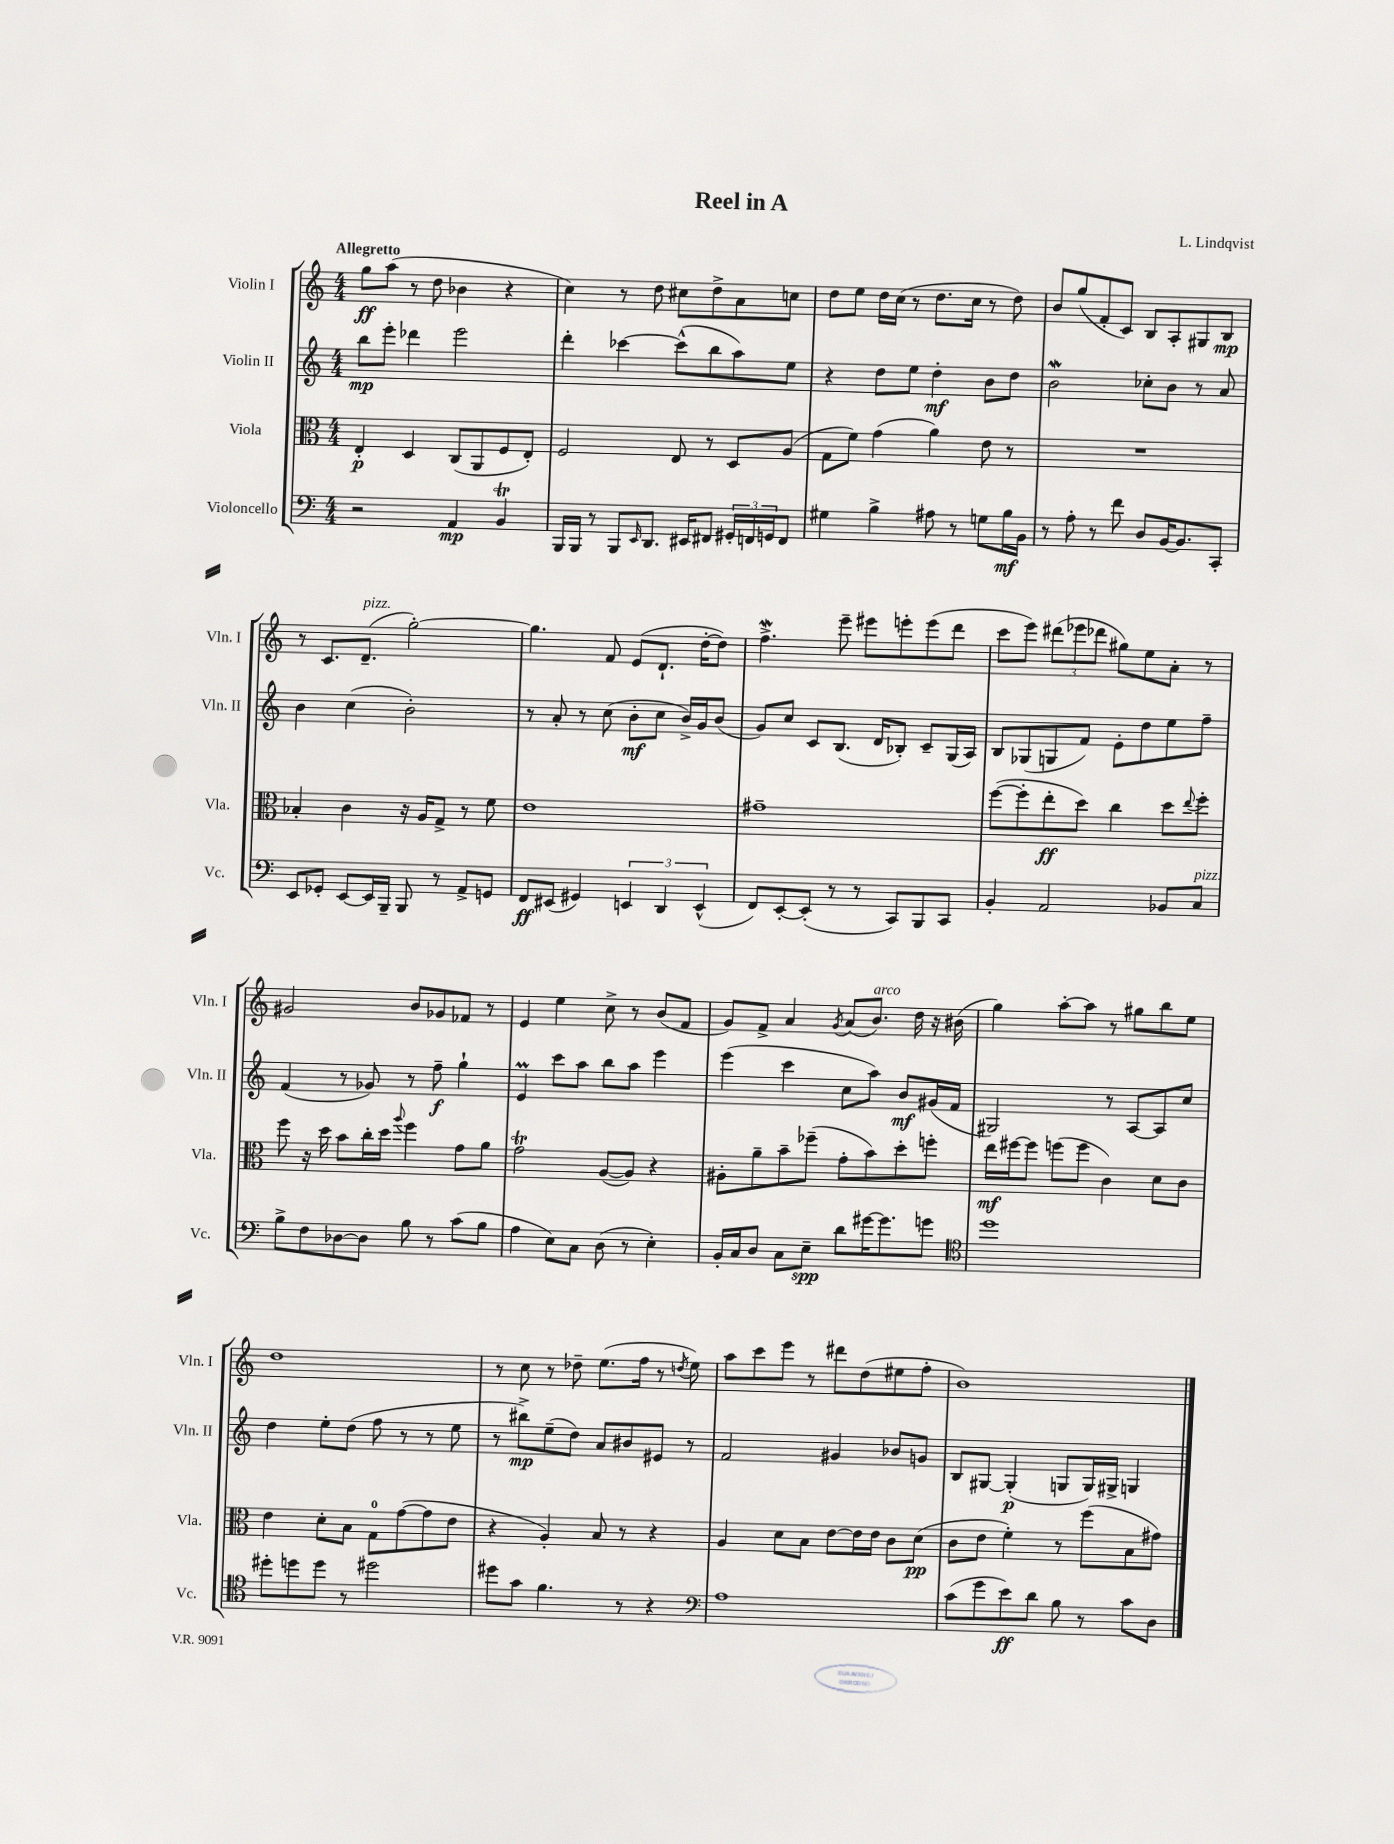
\header { title = "Reel in A" composer = "L. Lindqvist" }
<<
\new StaffGroup <<
\new Staff = "s0" \with { instrumentName = "Violin I" shortInstrumentName = "Vln. I" } {
    \clef treble \key c \major \numericTimeSignature \time 4/4 \tempo "Allegretto"
    g''8\ff a''8( r8 d''8 bes'4 r4 |
    c''4) r8 d''8 cis''8 d''8-> a'8 c''8 |
    d''8 e''8 d''16 c''16( r8 d''8. c''16 r8 d''8) |
    b'8 g''8( f'8-. c'8) b8 a8-. gis8 b8\mp |
    r8 c'8. d'8.--^\markup { \italic "pizz." }( g''2~-.) |
    g''4. f'8 e'8( d'8.-! d''16~-. d''8) |
    f''4.->\mordent e'''8-- eis'''8 e'''8-. e'''8( d'''8 |
    c'''8 e'''8) \tuplet 3/2 { dis'''8( ees'''8 des'''8 } gis''8) e''8 a'8-. r8 |
    gis'2 b'8 ges'8 fes'8 r8 |
    e'4 e''4 c''8-> r8 b'8( f'8 |
    g'8) f'8-> a'4 \acciaccatura { g'8 } a'8( b'8.^\markup { \italic "arco" }) d''16 r16 bis'16( |
    g''4) a''8~-. a''8 r8 gis''8 b''8 e''8 |
    d''1 |
    r8 c''8 r8 des''8-- e''8.( f''16 r8 \acciaccatura { d''8 } e''8) |
    a''8 c'''8 e'''8 r8 dis'''8 d''8( eis''8 f''8-. |
    b'1) \bar "|." |
}
\new Staff = "s1" \with { instrumentName = "Violin II" shortInstrumentName = "Vln. II" } {
    \clef treble \key c \major \numericTimeSignature \time 4/4
    b''8\mp e'''8-. des'''4 e'''2 |
    d'''4-. ces'''4~ ces'''8-^( b''8 a''8) e''8 |
    r4 d''8 e''8 d''4-.\mf b'8 d''8 |
    b'2\mordent ces''8-. b'8 r8 a'8 |
    b'4 c''4( b'2-.) |
    r8 a'8-. r8 c''8( b'8-.\mf c''8 b'16->) g'16 b'8( |
    g'8) c''8 c'8 b8.( d'16 bes8-.) c'8-- g16( a16) |
    b8 ges8( g8 f'8) e'8-. d''8 e''8 f''8-- |
    f'4( r8 ges'8) r8 f''8--\f g''4-! |
    e'4\prall c'''8 a''8 b''8 a''8 e'''4 |
    e'''4( c'''4 c''8 a''8) b'8\mf gis'16( f'16 |
    gis2) r8 a8~ a8 c''8 |
    d''4 e''8-. d''8( f''8 r8 r8 e''8 |
    r8 bis''8->\mp) e''8--( d''8) a'8 bis'8 eis'8 r8 |
    f'2 gis'4 bes'8 g'8 |
    b8 gis8~ gis4-.\p( g8 g16) gis16-> g4 \bar "|." |
}
\new Staff = "s2" \with { instrumentName = "Viola" shortInstrumentName = "Vla." } {
    \clef alto \key c \major \numericTimeSignature \time 4/4
    e4-.\p d4 c8( a,8 f8 e8-.) |
    f2 e8 r8 d8 a8( |
    g8 f'8) g'4( a'4) e'8 r8 |
    R1 |
    bes4-. c'4 r16 a16 g8-> r8 f'8 |
    e'1 |
    gis'1-- |
    f''8~( f''8-. e''8-.\ff d''8) c''4 d''8 \appoggiatura { e''8 } f''8-. |
    f''8 r16 d''16 b'8 c''16-. d''16 \appoggiatura { a''8 } f''4 g'8 a'8 |
    g'2\trill a8~( a8) r4 |
    ais8-. a'8-- b'8-- fes''8--( g'8-. b'8) d''8-. f''8-. |
    e''16\mf fis''16~ fis''8 f''8( f''8 c'4) d'8 c'8 |
    e'4 d'8-. b8 g8-0 g'8~( g'8 e'8 |
    r4 a4-.) b8 r8 r4 |
    a4 d'8 b8 e'8~ e'16 e'16 c'8 d'8\pp( |
    c'8 e'8 f'4-.) r8 f''8( b8 gis'8) \bar "|." |
}
\new Staff = "s3" \with { instrumentName = "Violoncello" shortInstrumentName = "Vc." } {
    \clef bass \key c \major \numericTimeSignature \time 4/4
    r2 a,4\mp b,4\trill |
    b,,16 b,,16 r8 b,,8 \grace { e,16 } d,8. eis,16 fis,8 \tuplet 3/2 { gis,16-. f,16 g,16 } f,8 |
    gis4 b4-> ais8 r8 g8 b16\mf b,16 |
    r8 a8-. r8 f'8 d8 b,16~ b,8. c,8-. |
    e,8 ges,8-. e,8~ e,16 b,,16-- b,,8 r8 a,8-> g,8 |
    f,8\ff eis,8( gis,4) \tuplet 3/2 { e,4 d,4 e,4-^( } |
    f,8) e,8~-. e,8-.( r8 r8 c,8) b,,8 c,8 |
    b,4-. a,2 bes,8 c8^\markup { \italic "pizz." } |
    b8-> f8 des8~ des8 b8 r8 c'8( b8 |
    a4 e8) c8 d8( r8 e4-.) |
    b,16-. c16 d8 c8 e8--\spp d'8 gis'16~ gis'8. g'8 |
    \clef tenor d''1 |
    dis''8-. d''8 d''8 r8 dis''2 |
    dis''8 g'8 f'4. r8 r4 |
    \clef bass a1 |
    c'8( g'8 e'8\ff) d'8 b8 r8 c'8 d8 \bar "|." |
}
>>
>>
\layout { \context { \Score \remove "Bar_number_engraver" } }
